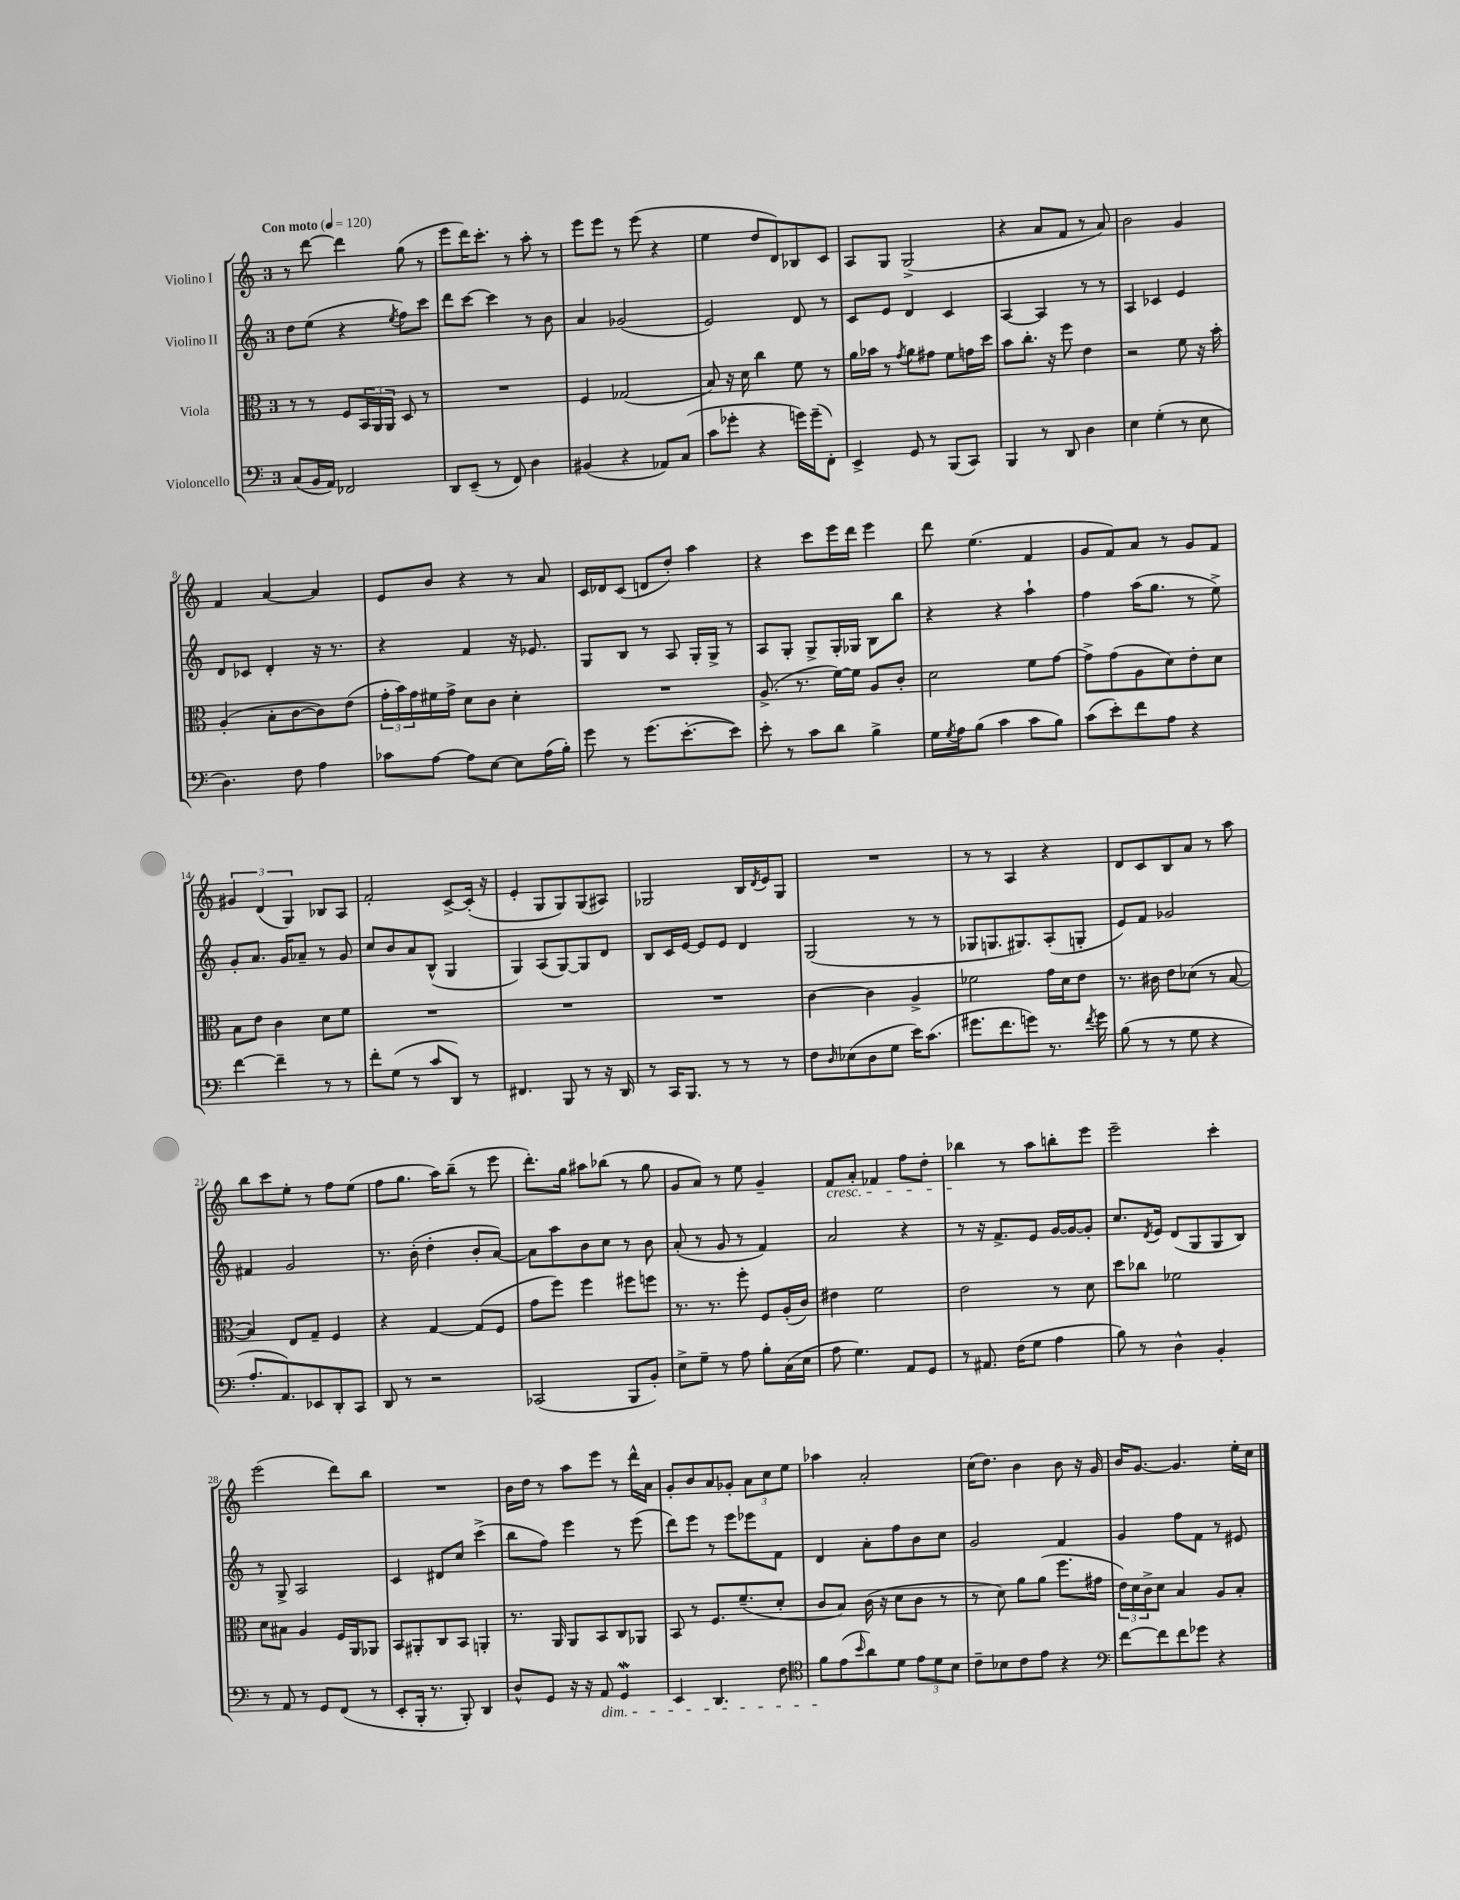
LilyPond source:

<<
\new StaffGroup <<
\new Staff = "s0" \with { instrumentName = "Violino I" } {
    \clef treble \key c \major \once \override Staff.TimeSignature.style = #'single-digit \time 3/4 \tempo "Con moto" 4 = 120
    r8 d'''8~ d'''4 g''8( r8 |
    e'''8 d'''16) c'''8.-. r8 a''8-. r8 |
    e'''8 e'''8 r8 e'''8( r4 |
    e''4 d''8 d'8) bes8 c'8 |
    a8 g8 g2->( |
    r4 a'8 f'8 r8 a'8) |
    b'2 g'4 |
    f'4 a'4~ a'4 |
    e'8 b'8 r4 r8 a'8 |
    c'16 des'16 c'8( d'8 d''8-.) a''4 |
    r4 c'''8 e'''16 d'''16 e'''4 |
    d'''8 e''4.( f'4 |
    g'8 f'8) a'8 r8 g'8 f'8 |
    \tuplet 3/2 { gis'4 d'4( g4) } bes8 a8 |
    f'2-. c'8~-> c'16-.( r16 |
    e'4-. g8 g8) g8( ais8) |
    ges2 b16 \acciaccatura { d'8 } e'16 ges8 |
    R2. |
    r8 r8 a4 r4 |
    d'8 c'8 b8 a'8 r8 a''8 |
    b''8 c'''8 e''8-. r8 f''8 e''8( |
    f''8 g''8. a''16) b''8--( r8 e'''8 |
    d'''8.-.) g''16 ais''8 bes''8( r8 g''8 |
    g'8 a'8) r8 e''8 g'4-- |
    f'8\cresc a'8-. fes'4 f''8 d''8-. |
    bes''4\! r8 a''8 b''8-. e'''8 |
    e'''2-- c'''4-. |
    e'''2( d'''8) b''8 |
    R2. |
    b'16 d''16 r8 a''8 e'''8 r8 d'''16-^ a'16 |
    g'8-. b'8 a'8 ges'8-. \tuplet 3/2 { a'8 c''8 e''8 } |
    aes''4 a'2-. |
    c''16( d''8.) b'4 b'8 r16 g'16 |
    b'16 g'8.~ g'4. e''16-. c''16 \bar "|." |
}
\new Staff = "s1" \with { instrumentName = "Violino II" } {
    \clef treble \key c \major \once \override Staff.TimeSignature.style = #'single-digit \time 3/4
    d''8 e''8( r4 \acciaccatura { e''8 } f''8) c'''8 |
    d'''8 c'''8~ c'''4 r8 b'8 |
    a'4 ges'2( |
    e'2) d'8 r8 |
    c'8 e'8 d'4 c'4 |
    a4~ a4 r8 r8 |
    a4 ces'4 e'4 |
    d'8 ces'8 d'4-. r16 r8. |
    r4 f'4 r16 ees'8. |
    g8 b8 r8 a8 g16-. g16-> r8 |
    a8 g8-. g8-> g16-. ges16 b8 b''8 |
    r4 r4 a''4-! |
    f''4 a''16( g''8. r8 e''8->) |
    g'8-. a'8. g'16 aes'8-- r8 g'8 |
    c''8 b'8 a'8 b8-^( g4 |
    g4) a8( g8~) g8 d'8 |
    b8 c'16 e'16~ e'8 e'8 d'4 |
    g2( r8 r8 |
    ges8 g8. gis8.) a8-.( g8-. |
    e'8) f'8 ges'2 |
    fis'4 g'2 |
    r8. b'16-.( d''4-. b'8-. a'8~) |
    a'8 a''8 b'8 c''8 r8 b'8 |
    a'8-.( r8 g'8 r8 f'4) |
    a'2 r4 |
    r8 r16 f'8.-> e'8 g'16~ g'16~ g'8-. |
    c''8. \acciaccatura { d'8 } e'16 d'8( g8 g8 b8) |
    r8 g8-> a2 |
    c'4 dis'8 c''8 c'''4->( |
    b''8 f''8) e'''4 r8 e'''8( |
    d'''8) e'''8 r8 e'''8 ees'''8 f'8 |
    d'4 a'8-. f''8 b'8 c''8 |
    g'2 f'4 |
    g'4 f''8 f'8 r8 eis'8 \bar "|." |
}
\new Staff = "s2" \with { instrumentName = "Viola" } {
    \clef alto \key c \major \once \override Staff.TimeSignature.style = #'single-digit \time 3/4
    r8 r8 f8 \tuplet 3/2 { b,16 a,16 a,16 } d8 r8 |
    R2. |
    f4 ges2( |
    b8) r16 d'16 c''4 f'8 r8 |
    a'16 bes'16 r8 \acciaccatura { g'8 } a'8 gis'8 f'8 g'16 d''16 |
    b'8 c''8.-. r16 f''8 e'4 |
    r2 f'8 r16 b'16-. |
    a4-.( b8-. c'8~ c'8) e'8( |
    \tuplet 3/2 { g'16-. b'16) g'16 } fis'16 g'16-> d'8 c'8 d'4-. |
    R2. |
    a8.->( r8. f'16~) f'16 a8 c'8-. |
    d'2 f'8 g'8~ |
    g'8-> g'8( a8 d'8) e'8-. d'8 |
    b8 e'8 c'4 d'8 f'8 |
    R2. |
    R2. |
    R2. |
    c'4~ c'4 a4-> |
    fes'2 g'16 d'16 e'8 |
    r8. cis'16 e'8 des'8( r8 b8~ |
    b4) e8 g8-- f4 |
    r4 g4~ g8( f8 |
    g'8 f''8) f''4 fis''8 f''8 |
    r8. r8. f''8-. f8 a16-.( c'16) |
    eis'4 f'2 |
    e'2 r8 d'8 |
    d''8 ces''8 fes'2 |
    d'8 bis8 a4 f16 a,16 aes,8 |
    b,8 ais,8-. c8 b,8 a,4-. |
    r8. a,16 a,8 b,8 c8 aes,8 |
    b,8 r8 f8. f'8.--( d'8-. |
    c'8 b8) c'16( r16 d'8 c'8 r8 |
    r8 d'8) a'8 a'8( f''8. gis'16 |
    \tuplet 3/2 { e'16) d'16 c'16-> } d'8 b4 a8 b8-. \bar "|." |
}
\new Staff = "s3" \with { instrumentName = "Violoncello" } {
    \clef bass \key c \major \once \override Staff.TimeSignature.style = #'single-digit \time 3/4
    c8( b,16 a,16) fes,2 |
    d,8 e,8--( r8 f,8) d4 |
    bis,4( r4 aes,8) c8( |
    c'8 ges'8-. r4 g'16) g'16--( f,8-.) |
    e,4-> g,8 r8 b,,8( c,8) |
    b,,4 r8 d,8 d4 |
    e4 g4-.( r8 e8 |
    d4.) f8 a4 |
    ces'8 a8~ a8 e8~ e8 a16( b16-.) |
    g'8 r8 g'8.( e'8.~-. e'8) |
    e'8-. r8 c'8 d'8 b4-> |
    g16 \acciaccatura { g8 } a16 b8( c'4 c'8 b8) |
    c'8( e'8-.) f'8 a8 r4 |
    f'4~ f'4-- r8 r8 |
    f'8-. g8( r8 c'8 d,8) r8 |
    fis,4. b,,8 r8 r16 d,16 |
    r8 c,16 b,,8. r8 r8 r8 |
    f8 \grace { d16 } ees8( d8 g8 e'16) c'8.( |
    gis'8. f'8. g'8) r8. \acciaccatura { f'8 } g'16 |
    b8( r8 r8 g8 r4 |
    a8.-. a,8.) ees,8 d,8-. c,8 |
    d,8 r8 r2 |
    ces,2( b,,8 b,8-.) |
    e8-> g8-- r8 a8 b8-. c16( e16 |
    a8 g4.) a,8 g,8 |
    r8 ais,8. f16( g8 a4 |
    b8) r8 d4-^ b,4-. |
    r8 a,8 r8 g,8 f,8( r8 |
    e,8-. b,,16-. r8. b,,8-.) d,4 |
    d8-^ g,8 r16 r16 a,8\dim g,4\mordent |
    e,4 d,4. f8 |
    \clef tenor f'8\! e'8( \grace { b'16 } a'8) d'8 \tuplet 3/2 { e'8 d'8 b8 } |
    c'8-- bes8 c'8 e'8 r4 |
    \clef bass f'8~ f'8 f'8 ges'8 r4 \bar "|." |
}
>>
>>
